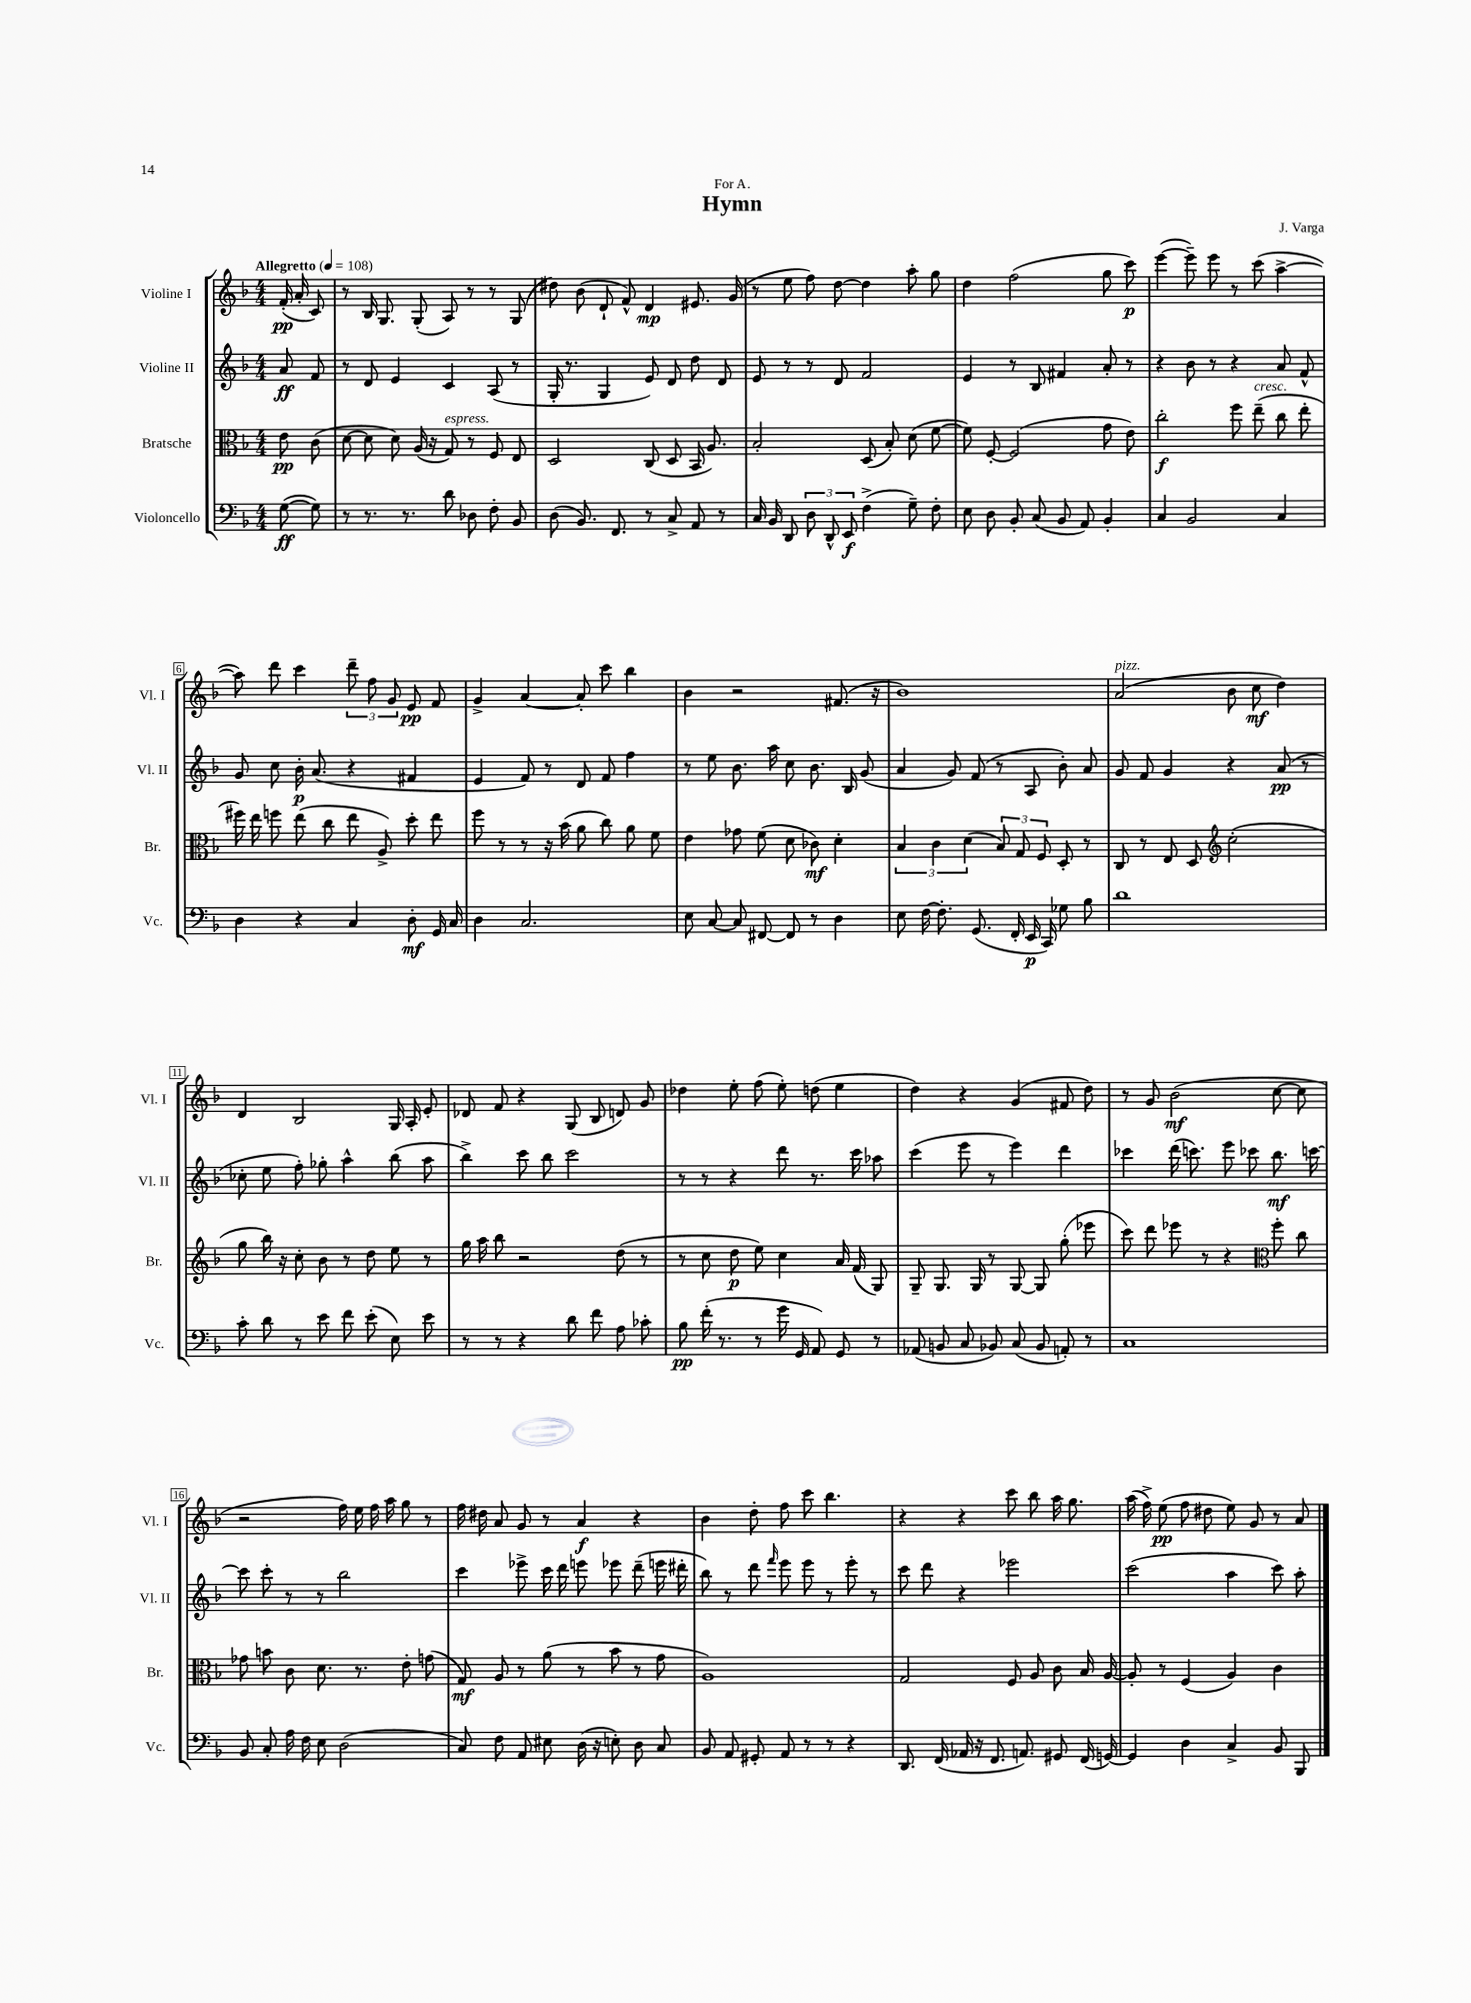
\header { title = "Hymn" composer = "J. Varga" dedication = "For A." }
<<
\new StaffGroup <<
\new Staff = "s0" \with { instrumentName = "Violine I" shortInstrumentName = "Vl. I" } {
    \clef treble \key f \major \numericTimeSignature \time 4/4 \partial 4 \tempo "Allegretto" 4 = 108
    \autoBeamOff f'16-.\pp( a'16-. c'8) |
    r8 bes16 g8. g8-.( a8) r8 r8 g8( |
    dis''8) bes'8( d'8-! f'8-^) d'4\mp eis'8. g'16( |
    r8 e''8 f''8) d''8~ d''4 a''8-. g''8 |
    d''4 f''2( g''8 c'''8\p) |
    e'''4~( e'''8--) e'''8 r8 c'''8( a''4~-> |
    a''8) d'''8 c'''4 \tuplet 3/2 { d'''8-- f''8 g'8 } e'8\pp f'8 |
    g'4-> a'4~ a'8-. c'''8 bes''4 |
    bes'4 r2 fis'8.( r16 |
    bes'1) |
    a'2^\markup { \italic "pizz." }( bes'8 c''8\mf d''4) |
    d'4 bes2 g16 a16-. e'8-. |
    des'8 f'8 r4 g8( bes8 d'8) g'8 |
    des''4 e''8-. f''8( e''8-.) d''8( e''4 |
    d''4) r4 g'4( fis'8 d''8) |
    r8 g'8 bes'2\mf( c''8~ c''8 |
    r2 f''16) e''16 f''16 a''16 g''8 r8 |
    f''16 dis''16 a'8 g'8 r8 a'4\f r4 |
    bes'4 d''8-. f''8 c'''8 bes''4. |
    r4 r4 c'''8 bes''8 a''16 g''8. |
    a''16( f''16->) e''8\pp( f''8 dis''8 e''8) g'8 r8 a'8 \bar "|." |
}
\new Staff = "s1" \with { instrumentName = "Violine II" shortInstrumentName = "Vl. II" } {
    \clef treble \key f \major \numericTimeSignature \time 4/4 \partial 4
    \autoBeamOff a'8\ff f'8 |
    r8 d'8 e'4 c'4 a8( r8 |
    g16-. r8. g4 e'8) d'8 d''8 d'8 |
    e'8 r8 r8 d'8 f'2 |
    e'4 r8 bes8 fis'4 a'8-. r8 |
    r4 bes'8 r8 r4 a'8 f'8-^ |
    g'8 c''8 bes'16-.\p a'8.( r4 fis'4 |
    e'4 f'8) r8 d'8 f'8 f''4 |
    r8 e''8 bes'8. a''16 c''8 bes'8. bes16 g'8( |
    a'4 g'8) f'8( r8 a8 bes'8-.) a'8 |
    g'8 f'8 g'4 r4 a'8\pp( r8 |
    ces''8-. e''8 f''8-.) ges''8-. a''4-^ bes''8( a''8 |
    bes''4->) c'''8 bes''8 c'''2 |
    r8 r8 r4 d'''8 r8. c'''16 aes''8 |
    c'''4( e'''8 r8 e'''4) d'''4 |
    ces'''4 d'''16( c'''8.) e'''8 ces'''8 bes''8.\mf c'''16~ |
    c'''8 c'''8-. r8 r8 bes''2 |
    c'''4 ees'''8-> c'''16 d'''16 e'''8 ees'''8 d'''8--( e'''16 dis'''16-. |
    bes''8) r8 d'''8 \grace { f'''16 } e'''8 e'''8 r8 e'''8-. r8 |
    c'''8 d'''8 r4 ees'''2 |
    c'''2( a''4 c'''8) a''8-. \bar "|." |
}
\new Staff = "s2" \with { instrumentName = "Bratsche" shortInstrumentName = "Br." } {
    \clef alto \key f \major \numericTimeSignature \time 4/4 \partial 4
    \autoBeamOff e'8\pp c'8( |
    d'8~ d'8 d'8) a16( r16 g8^\markup { \italic "espress." }) r8 f8 e8 |
    d2 c8( d8 bes,16 a8.) |
    bes2-. d8( bes8-.) d'8( f'8~ |
    f'8) f8~-. f2( g'8 e'8) |
    c''2-.\f f''8 e''8--^\markup { \italic "cresc." }( c''8 e''8-. |
    fis''16) e''16 f''8 e''8( c''8 e''8 a8->) d''8-. e''8 |
    f''8 r8 r8 r16 bes'16( a'8 c''8) a'8 f'8 |
    e'4 ges'8 f'8( d'8 ces'8\mf) d'4-. |
    \tuplet 3/2 { bes4 c'4 d'4( } \tuplet 3/2 { bes8) g8 f8 } d8-. r8 |
    c8 r8 e8 d8 \clef treble c''2-.( |
    g''8 bes''16) r16 c''8-. bes'8 r8 d''8 e''8 r8 |
    g''16 a''16 bes''8 r2 d''8( r8 |
    r8 c''8 d''8\p e''8) c''4 a'16 f'16( g8) |
    g8-- g8. g16 r8 g8~ g8 g''8-.( ees'''8 |
    c'''8) d'''8 ees'''8 r8 r4 \clef alto f''8-. c''8 |
    ges'8 b'8 c'8 d'8. r8. e'8-. g'8( |
    g8\mf) a8 r8 a'8( r8 bes'8 r8 g'8 |
    a1) |
    g2 f8 a8 c'8 bes16 a16~ |
    a8-. r8 f4( a4) c'4 \bar "|." |
}
\new Staff = "s3" \with { instrumentName = "Violoncello" shortInstrumentName = "Vc." } {
    \clef bass \key f \major \numericTimeSignature \time 4/4 \partial 4
    \autoBeamOff g8~\ff( g8) |
    r8 r8. r8. d'8 des8 f8-. bes,8 |
    d8( bes,8.) f,8. r8 c8-> a,8 r8 |
    c16 bes,16 d,8 \tuplet 3/2 { d8 d,8-^ e,8\f } f4->( g8--) f8-. |
    e8 d8 bes,8-. c8( bes,8 a,8) bes,4-. |
    c4 bes,2 c4 |
    d4 r4 c4 d8-.\mf g,16 c16 |
    d4 c2. |
    e8 c8~ c8 fis,8~ fis,8 r8 d4 |
    e8 f16~ f8.-. g,8.( f,16-. e,16\p c,16) ges8 bes8 |
    d'1 |
    c'8-. d'8 r8 e'8 f'8 e'8-.( e8) e'8 |
    r8 r8 r4 d'8 f'8 a8 ces'8-. |
    bes8\pp f'16-.( r8. r8 g'16 g,16 a,8) g,8 r8 |
    aes,8( b,8 c8 bes,8) c8( bes,8 a,8-.) r8 |
    c1 |
    bes,8 c8-. a16 f16 e8 d2( |
    c8) f8 a,8 eis8 d16( r16 e8-.) d8 c8 |
    bes,8 a,8 gis,8-. a,8 r8 r8 r4 |
    d,8. f,16( aes,16 r16 f,8. a,8.) gis,8 f,16( g,16~) |
    g,4 d4 c4-> bes,8 bes,,8 \bar "|." |
}
>>
>>
\layout { \context { \Score \override BarNumber.stencil = #(make-stencil-boxer 0.1 0.3 ly:text-interface::print) } }
